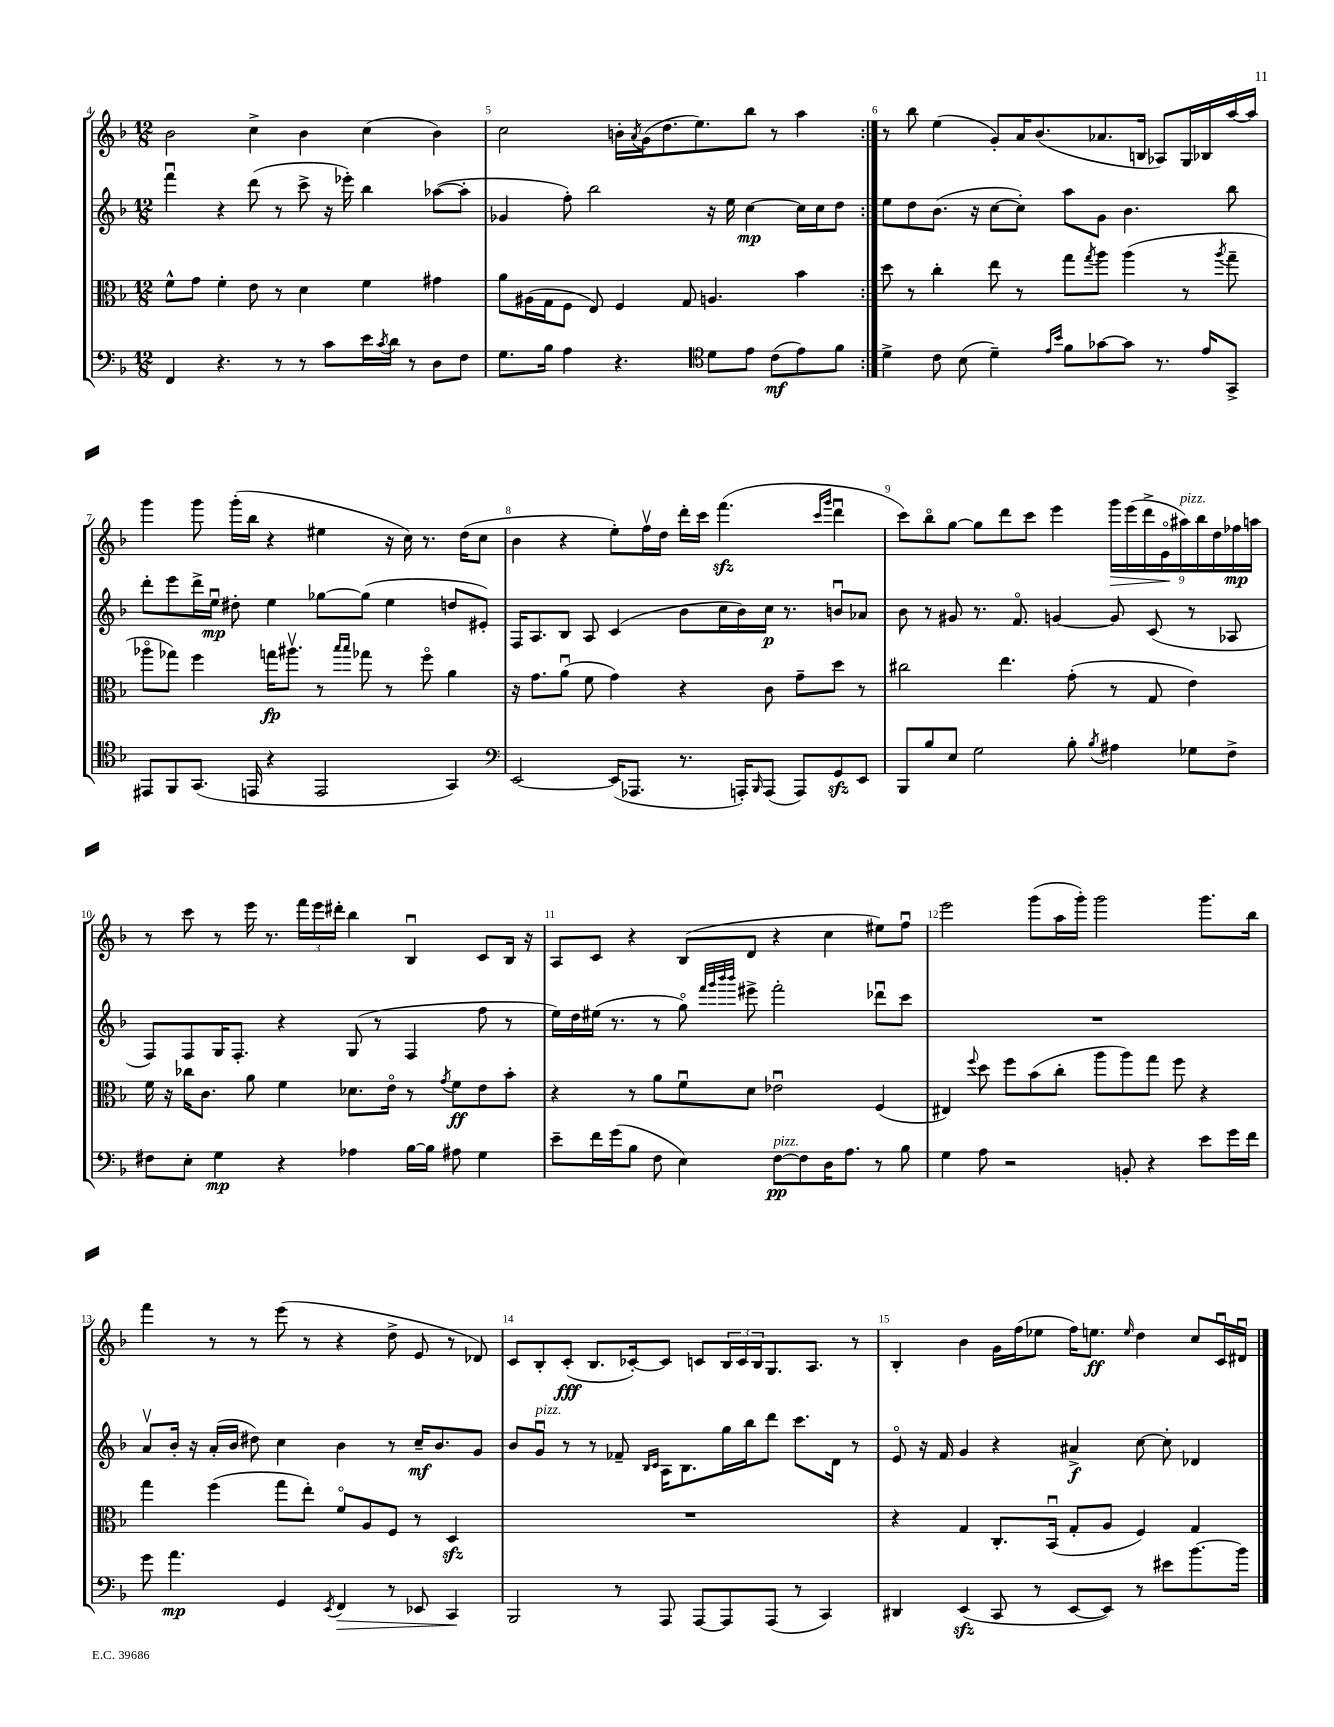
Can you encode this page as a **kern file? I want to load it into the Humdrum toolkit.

**kern	**dynam	**kern	**dynam	**kern	**dynam	**kern	**dynam
*part4	*part4	*part3	*part3	*part2	*part2	*part1	*part1
*staff4	*staff4	*staff3	*staff3	*staff2	*staff2	*staff1	*staff1
*clefF4	*	*clefC3	*	*clefG2	*	*clefG2	*
*k[b-]	*	*k[b-]	*	*k[b-]	*	*k[b-]	*
*M12/8	*	*M12/8	*	*M12/8	*	*M12/8	*
=4	=4	=4	=4	=4	=4	=4	=4
4FF/	.	8f^^\L	.	4fffu\	.	2b-\	.
.	.	8g\J	.	.	.	.	.
4.r	.	4f'\	.	4r	.	.	.
.	.	8e\	.	(8ddd\	.	4cc^\	.
8r	.	8r	.	8r	.	.	.
8r	.	4d\	.	8ccc^\	.	4b-\	.
8c\L	.	.	.	16r	.	.	.
.	.	.	.	16eee-X'\)	.	.	.
16e\L	.	4f\	.	4bb-\	.	(4cc\	.
8qc/	.	.	.	.	.	.	.
16d\JJ	.	.	.	.	.	.	.
8r	.	.	.	.	.	.	.
8D\L	.	4g#X\	.	([8aa-X\L	.	4b-\)	.
8F\J	.	.	.	8aa-'\J]	.	.	.
=5	=5	=5	=5	=5	=5	=5	=5
8.G\L	.	8a\L	.	4g-X/	.	2cc\	.
.	.	(16A#X\L	.	.	.	.	.
16B-\Jk	.	16G\J	.	.	.	.	.
4A\	.	8F\J	.	8ff'\)	.	.	.
.	.	8E/)	.	2bb-\	.	.	.
4.r	.	4F/	.	.	.	16bn'\LL	.
.	.	.	.	.	.	8qa/	.
.	.	.	.	.	.	(16g\J	.
.	.	.	.	.	.	8.dd\	.
.	.	8G/	.	.	.	.	.
.	.	.	.	.	.	8.ee\)	.
*clefC4	*	*	*	*	*	*	*
8d\L	.	4.An/	.	16r	.	.	.
.	.	.	.	16ee\	.	.	.
8e\J	.	.	.	[4cc\	mp	8bb-\J	.
(8c\L	mf	.	.	.	.	8r	.
8e\)	.	4b-\	.	16cc\LL]	.	4aa\	.
.	.	.	.	16cc\J	.	.	.
8f\J	.	.	.	8dd\J	.	.	.
=6:|!	=6:|!	=6:|!	=6:|!	=6:|!	=6:|!	=6:|!	=6:|!
4d^\	.	8dd\	.	8ee\L	.	8r	.
.	.	8r	.	8dd\	.	8bb-\	.
8c\	.	4cc'\	.	(8.b-\J	.	(4ee\	.
(8B-\	.	.	.	.	.	.	.
.	.	.	.	16r	.	.	.
4d~\)	.	8ee\	.	[8cc\L	.	8g'/L)	.
.	.	8r	.	8cc'\J])	.	16a/K	.
.	.	.	.	.	.	(8.b-/	.
16qqe/LL	.	.	.	.	.	.	.
16qqb-/JJ	.	.	.	.	.	.	.
8f\L	.	8gg\L	.	8aa\L	.	.	.
.	.	8qgg/	.	.	.	.	.
[8g-X\	.	8aa\J	.	8g\J	.	8.a-X/	.
8g-\J]	.	(4aa\	.	4.b-\	.	.	.
.	.	.	.	.	.	16Bn/Jk	.
8.r	.	.	.	.	.	8A-X/L)	.
.	.	8r	.	.	.	16G/L	.
16e/KL	.	.	.	.	.	16B-X/	.
.	.	8qaa/	.	.	.	.	.
8GG^/J	.	8gg~\	.	8bb-\	.	[16aa/	.
.	.	.	.	.	.	16aa/JJ]	.
!!LO:LB:g=z
=7	=7	=7	=7	=7	=7	=7	=7
8EE#X/L	.	8aa-X\L	.	8ddd'\L	.	4ggg\	.
8FF/	.	8gg-X\J)	.	8eee\	.	.	.
(8.GG/J	.	4ff\	.	16ddd^\L	.	8ggg\	.
.	.	.	.	16eeu\JJ	mp	.	.
.	.	.	.	8dd#X'\	.	(16ggg'\LL	.
16EEn/	.	.	.	.	.	16bb-\JJ	.
4r	.	16ggn\KL	fp	4ee\	.	4r	.
.	.	8.aa#Xv\J	.	.	.	.	.
2EE/	.	8r	.	[8gg-X\L	.	4ee#X\	.
.	.	16qqbb-/LL	.	.	.	.	.
.	.	16qqbb-/JJ	.	.	.	.	.
.	.	8gg-X\	.	(8gg-\J]	.	.	.
.	.	8r	.	4ee\	.	16r	.
.	.	.	.	.	.	16cc\)	.
.	.	8ff\	.	.	.	8.r	.
4GG/)	.	4a\	.	8ddn/L	.	.	.
.	.	.	.	.	.	(16dd\KL	.
.	.	.	.	8e#X'/J)	.	8cc\J	.
=8	=8	=8	=8	=8	=8	=8	=8
*clefF4	*	*	*	*	*	*	*
[2EE/	.	16r	.	16F/KL	.	4b-\	.
.	.	8.g\L	.	8.A/	.	.	.
.	.	(8au\J	.	8B-/J	.	4r	.
.	.	8f\	.	8A/	.	.	.
(16EE/KL]	.	4g\)	.	(4c/	.	8ee'\L)	.
8.AAA-X/J	.	.	.	.	.	.	.
.	.	.	.	.	.	16ffv\L	.
.	.	.	.	.	.	16dd\JJ	.
8.r	.	4r	.	8b-\L	.	16ddd'\LL	.
.	.	.	.	.	.	16ccc\JJ	.
.	.	.	.	16cc\L	.	(4.fffzz\	.
16AAAn'/KL)	.	.	.	16b-\)	.	.	.
16qqBBB-/	.	.	.	.	.	.	.
(8AAA/J	.	8c\	.	16cc\JJ	p	.	.
.	.	.	.	8.r	.	.	.
8AAA/L)	.	8g~\L	.	.	.	.	.
.	.	.	.	.	.	16qqccc/LL	.
.	.	.	.	.	.	16qqggg/JJ	.
8GGzz/	.	8dd\J	.	8bnu/L	.	4dddu\	.
8EE/J	.	8r	.	8a-X/J	.	.	.
=9	=9	=9	=9	=9	=9	=9	=9
8BBB-/L	.	2cc#X\	.	8b-\	.	8ccc\L)	.
8B-/	.	.	.	8r	.	8bb-\	.
8E/J	.	.	.	8g#X/	.	[8gg\J	.
2G\	.	.	.	8.r	.	8gg\L]	.
.	.	4.ee\	.	.	.	8ddd\	.
.	.	.	.	8.f/	.	.	.
.	.	.	.	.	.	8ccc\J	.
.	.	.	.	[4gn/	.	4eee\	.
8B-'\	.	(8g'\	.	.	.	.	.
8qB-/	.	.	.	.	.	.	.
!	!	!	!	!	!	!	!LO:HP:b
4A#X\	.	8r	.	8g/]	.	18ggg\LL	>
.	.	.	.	.	.	(18eee\	.
.	.	.	.	.	.	18ddd^\	.
.	.	8G/	.	(8c/	.	.	.
.	.	.	.	.	.	18e\	.
!	!	!	!	!	!	!LO:TX:a:i:t=pizz.	!
.	.	.	.	.	.	18aa#X\)	]
8G-X\L	.	4e\)	.	8r	.	.	.
.	.	.	.	.	.	18bb-\	.
.	.	.	.	.	.	18dd\	.
8F^\J	.	.	.	8A-X/	.	.	.
.	.	.	.	.	.	18ff-X\	mp
.	.	.	.	.	.	18aan\JJ	.
!!LO:LB:g=z
=10	=10	=10	=10	=10	=10	=10	=10
8F#X\L	.	16f\	.	8F/L)	.	8r	.
.	.	16r	.	.	.	.	.
8E'\J	.	16cc-X\KL	.	8F/	.	8ccc\	.
.	.	8.c\J	.	.	.	.	.
4G\	mp	.	.	16G/K	.	8r	.
.	.	.	.	8.F'/J	.	.	.
.	.	8a\	.	.	.	16eee\	.
.	.	.	.	.	.	8.r	.
4r	.	4f\	.	4r	.	.	.
.	.	.	.	.	.	24fff\LL	.
.	.	.	.	.	.	24eee\	.
.	.	.	.	.	.	24ddd#X'\JJ	.
4A-X\	.	8.d-X\L	.	(8G/	.	4bb-\	.
.	.	.	.	8r	.	.	.
.	.	16e\Jk	.	.	.	.	.
[16B-\LL	.	8r	.	4F/	.	4B-u/	.
16B-\JJ]	.	.	.	.	.	.	.
.	.	8qg/	.	.	.	.	.
8A#X\	.	8f\L	ff	.	.	.	.
4G\	.	8e\	.	8ff\	.	8c/L	.
.	.	8b-'\J	.	8r	.	16B-/Jk	.
.	.	.	.	.	.	16r	.
=11	=11	=11	=11	=11	=11	=11	=11
8e~\L	.	4r	.	16ee\LL)	.	8A/L	.
.	.	.	.	16dd\	.	.	.
16f\L	.	.	.	(16ee#X\JJ	.	8c/J	.
(16g\J	.	.	.	8.r	.	.	.
8B-\J	.	8r	.	.	.	4r	.
8F\	.	8a\L	.	8r	.	.	.
4E\)	.	8fu\	.	8gg\)	.	(8B-/L	.
.	.	.	.	32qqfff/LLL	.	.	.
.	.	.	.	32qqggg/	.	.	.
.	.	.	.	32qqbbb-/	.	.	.
.	.	.	.	32qqbbb-/JJJ	.	.	.
.	.	8d\J	.	8eee#X^\	.	8d/J	.
!LO:TX:a:i:t=pizz.	!	!	!	!	!	!	!
[8F\L	pp	2e-Xu\	.	2fff'\	.	4r	.
8F\]	.	.	.	.	.	.	.
16D\K	.	.	.	.	.	4cc\	.
8.A\J	.	.	.	.	.	.	.
8r	.	(4F/	.	8ddd-Xu\L	.	8ee#X\L)	.
8B-\	.	.	.	8ccc\J	.	8ffu\J	.
=12	=12	=12	=12	=12	=12	=12	=12
4G\	.	4E#X/)	.	1.r	.	2eee\	.
.	.	8qqff/	.	.	.	.	.
8A\	.	8dd\	.	.	.	.	.
2r	.	8ff\L	.	.	.	.	.
.	.	(8b-\	.	.	.	(8ggg\L	.
.	.	8cc'\J	.	.	.	16aa\L	.
.	.	.	.	.	.	16ggg'\JJ)	.
.	.	8aa\L	.	.	.	2ggg\	.
8BBn'/	.	8aa\)	.	.	.	.	.
4r	.	8gg\J	.	.	.	.	.
.	.	8ff\	.	.	.	.	.
8e\L	.	4r	.	.	.	8.ggg\L	.
16g\L	.	.	.	.	.	.	.
16f\JJ	.	.	.	.	.	16bb-\Jk	.
!!LO:LB:g=z
=13	=13	=13	=13	=13	=13	=13	=13
8g\	.	4gg\	.	8av/L	.	4fff\	.
4.a\	mp	.	.	16b-'/Jk	.	.	.
.	.	.	.	16r	.	.	.
.	.	(4ff\	.	(16a'/LL	.	8r	.
.	.	.	.	16b-/JJ	.	.	.
.	.	.	.	8dd#X\)	.	8r	.
4GG/	.	8gg\L	.	4cc\	.	(8eee\	.
.	.	8ee'\J)	.	.	.	8r	.
8qEE/	.	.	.	.	.	.	.
!	!LO:HP:b	!	!	!	!	!	!
4FF/	>	8f/L	.	4b-\	.	4r	.
.	.	8A/	.	.	.	.	.
8r	.	8F/J	.	8r	.	8dd^\	.
8EE-X/	.	8r	.	16cc~/KL	mf	8e/	.
.	.	.	.	8.b-/	.	.	.
4CC/	.	4Dzz/	.	.	.	8r	.
.	.	.	.	8g/J	.	8d-X/)	.
.	]	.	.	.	.	.	.
=14	=14	=14	=14	=14	=14	=14	=14
2BBB-/	.	1.r	.	8b-/L	.	8c/L	.
!	!	!	!	!LO:TX:a:i:t=pizz.	!	!	!
.	.	.	.	8gu/J	.	8B-'/	.
.	.	.	.	8r	.	(8c'/J	fff
.	.	.	.	8r	.	8.B-/L	.
8r	.	.	.	8f-X~/	.	.	.
.	.	.	.	.	.	[16c-X'/k)	.
.	.	.	.	16qqB-/LL	.	.	.
.	.	.	.	16qqc/JJ	.	.	.
8AAA/	.	.	.	16A\KL	.	8c-/J]	.
.	.	.	.	8.B-\	.	.	.
[8AAA/L	.	.	.	.	.	8cn/L	.
8AAA/]	.	.	.	16gg\L	.	24B-/L	.
.	.	.	.	.	.	24c/	.
.	.	.	.	16bb-\J	.	.	.
.	.	.	.	.	.	24B-/J	.
(8AAA/J	.	.	.	8ddd\J	.	8.G/	.
8r	.	.	.	8.ccc\L	.	.	.
.	.	.	.	.	.	8.A/J	.
4CC/)	.	.	.	.	.	.	.
.	.	.	.	16d\Jk	.	.	.
.	.	.	.	8r	.	8r	.
=15	=15	=15	=15	=15	=15	=15	=15
4DD#X/	.	4r	.	8e/	.	4B-'/	.
.	.	.	.	16r	.	.	.
.	.	.	.	16f/	.	.	.
(4EEzz/	.	4G/	.	4g/	.	4b-\	.
8CC/	.	8.C'/L	.	4r	.	16g\LL	.
.	.	.	.	.	.	(16ff\J	.
8r	.	.	.	.	.	8ee-X\J	.
.	.	(16BB-u/Jk	.	.	.	.	.
[8EE/L	.	8G'/L	.	4a#X^/	f	16ff\KL)	.
.	.	.	.	.	.	8.een\J	ff
8EE/J])	.	8A/J	.	.	.	.	.
.	.	.	.	.	.	16qqee/	.
8r	.	4F/)	.	[8cc\	.	4dd\	.
8e#X\L	.	.	.	8cc'\]	.	.	.
[8.b-\	.	4G/	.	4d-X/	.	8cc/L	.
.	.	.	.	.	.	16cu/L	.
16b-\Jk]	.	.	.	.	.	16d#Xu/JJ	.
==	==	==	==	==	==	==	==
*-	*-	*-	*-	*-	*-	*-	*-
